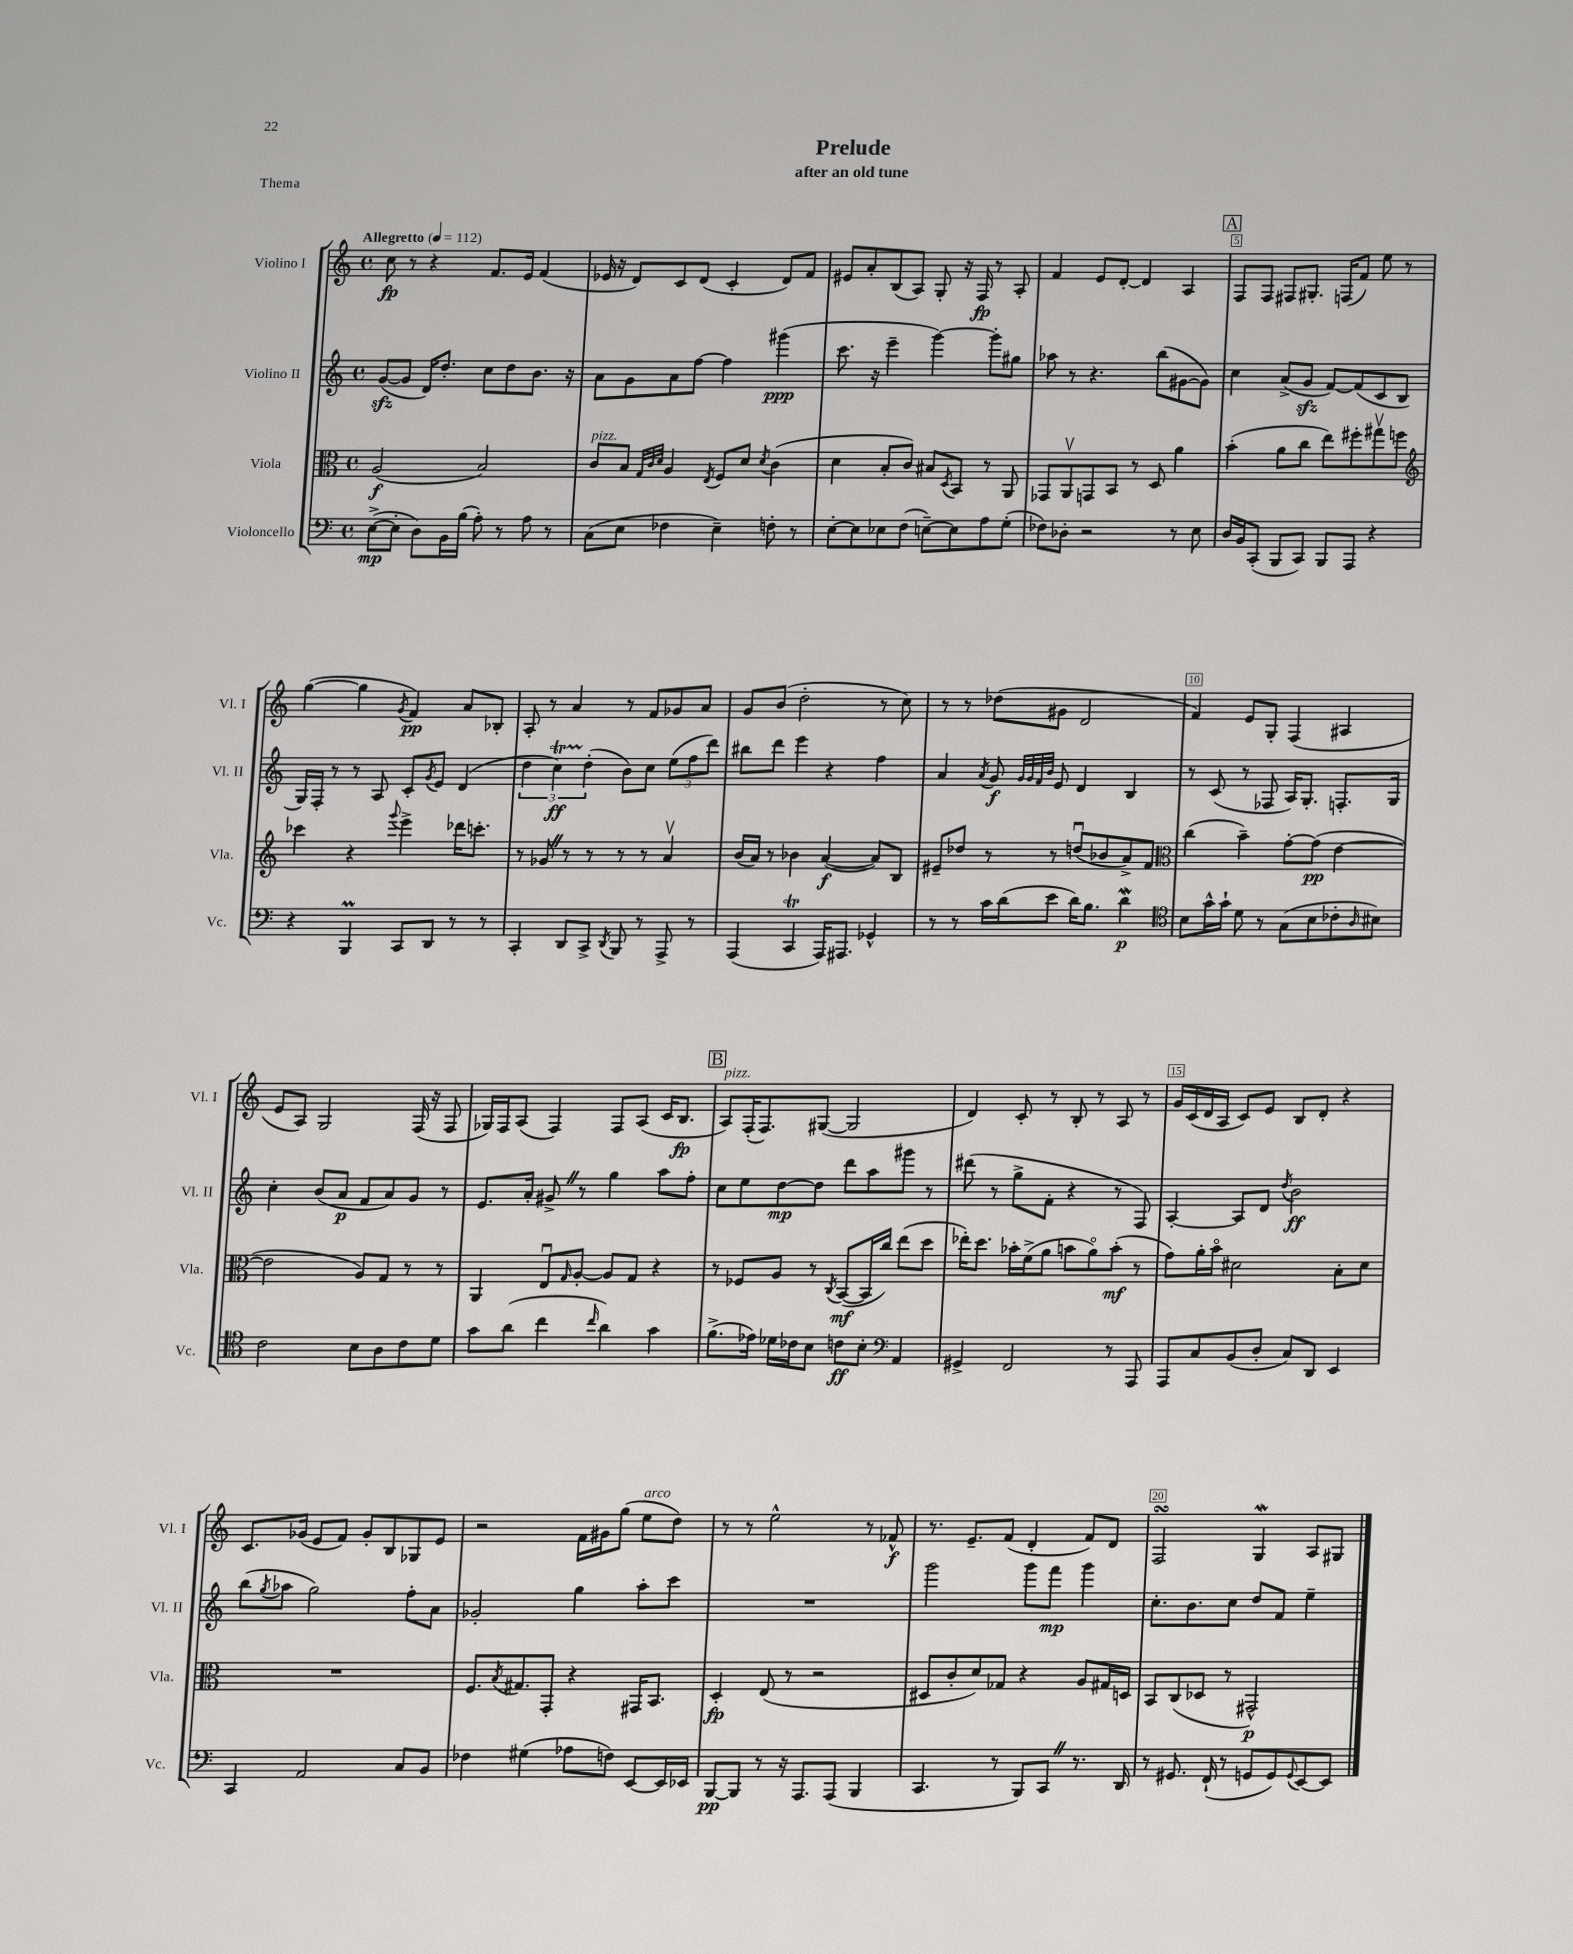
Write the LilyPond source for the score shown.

\header { title = "Prelude" subtitle = "after an old tune" piece = "Thema" }
<<
\new StaffGroup <<
\new Staff = "s0" \with { instrumentName = "Violino I" shortInstrumentName = "Vl. I" } {
    \clef treble \key c \major \defaultTimeSignature \time 4/4 \tempo "Allegretto" 4 = 112
    c''8\fp r8 r4 f'8. e'16 f'4( |
    ees'16 r16 d'8) c'8 d'8( c'4-. d'8) f'8 |
    eis'8 a'8-. b8( a8) g8-. r16 f16\fp r8 a8-. |
    f'4 e'8 d'8~-. d'4 a4 |
    \mark \markup { \box "A" } f8 f8 fis8 gis8.-. f16( f'8) e''8 r8 |
    g''4~( g''4 \acciaccatura { g'8 } f'4\pp) a'8 bes8-. |
    a8-. r8 a'4 r8 f'8 ges'8 a'8 |
    g'8 b'8( d''2-. r8 c''8) |
    r8 r8 des''8( gis'8 d'2 |
    f'4) e'8 g8-. f4( ais4 |
    e'8 a8) g2 f16( r16 f8 |
    ges16) f16 a8( f4) f8 a8( c'16 b8.\fp |
    \mark \markup { \box "B" } a8^\markup { \italic "pizz." }) f16-.( f8.) gis8~( gis2 |
    d'4) c'8-. r8 b8-. r8 a8 r8 |
    g'16 c'16( d'16 a16 c'8) e'8 b8 d'8-. r4 |
    c'8. ges'16( e'8 f'8) ges'8-. b8 ges8 e'8 |
    r2 f'16 gis'16 g''8( e''8^\markup { \italic "arco" } d''8) |
    r8 r8 e''2-^ r8 fes'8-^\f |
    r8. e'8.-- f'8( d'4-. f'8) d'8 |
    f2\turn g4\mordent a8 gis8 \bar "|." |
}
\new Staff = "s1" \with { instrumentName = "Violino II" shortInstrumentName = "Vl. II" } {
    \clef treble \key c \major \defaultTimeSignature \time 4/4
    g'8~\sfz( g'8 d'16) d''8.-. c''8 d''8 b'8. r16 |
    a'8 g'8 a'8 f''8~ f''4 gis'''4\ppp( |
    c'''8. r16 e'''4-- g'''4~) g'''8-. gis''8 |
    aes''8 r8 r4. b''8( gis'8~ gis'8) |
    \mark \markup { \box "A" } c''4 a'8->( g'8\sfz f'8~) f'8( c'8 b8 |
    g16) f16-. r8 r8 a8 c'8-. \acciaccatura { g'8 } e'8 d'4( |
    \tuplet 3/2 { d''4 c''4\startTrillSpan\ff) d''4-.\stopTrillSpan( } b'8) c''8 \tuplet 3/2 { e''8( f''8 d'''8) } |
    bis''8 d'''8 e'''4 r4 f''4 |
    a'4 \acciaccatura { a'8 } g'8\f \grace { g'32 g'32 f'32 b'32 } e'8 d'4 b4 |
    r8 c'8( r8 fes8 a16) g8.-. f8.-. g16 |
    c''4-. b'8( a'8\p f'8 a'8) g'8 r8 |
    e'8. a'16-. gis'8-> \once \override BreathingSign.text = \markup { \musicglyph "scripts.caesura.straight" } \breathe r8 g''4 a''8 f''8-. |
    \mark \markup { \box "B" } c''8 e''8 d''8~\mp d''8 d'''8 a''8 gis'''8 r8 |
    dis'''8( r8 g''8-> f'8-. r4 r8 f8) |
    a4~-. a8 d'8 \acciaccatura { d''8 } b'2\ff |
    b''8( \acciaccatura { g''8 } aes''8 g''2) f''8-. a'8 |
    ges'2-. g''4 a''8-. c'''8 |
    R1 |
    g'''2 g'''8 f'''8\mp g'''4 |
    c''8.-. b'8. c''8 d''8 f'8 e''4-- \bar "|." |
}
\new Staff = "s2" \with { instrumentName = "Viola" shortInstrumentName = "Vla." } {
    \clef alto \key c \major \defaultTimeSignature \time 4/4
    a2\f( b2) |
    c'8^\markup { \italic "pizz." } b8 \grace { g32 c'32 d'32 } a4 \acciaccatura { e8 } f8 d'8 \acciaccatura { d'8 } c'4( |
    d'4 b8-. c'8) bis8 \acciaccatura { d8 } b,8 r8 a,8 |
    ges,8 a,8\upbow g,8 b,8 r8 d8 a'4 |
    \mark \markup { \box "A" } b'4-.( a'8 c''8 e''8) fis''8-. gis''8\upbow f''8 |
    \clef treble ces'''4 r4 \appoggiatura { g'''8 } e'''4-> des'''16 c'''8.-. |
    r8 ges'8 \once \override BreathingSign.text = \markup { \musicglyph "scripts.caesura.straight" } \breathe r8 r8 r8 r8 a'4\upbow |
    b'16( a'16) r8 bes'4 a'4~\f( a'8) b8 |
    eis'8-- des''8 r8 r8 d''8\downbow( bes'8 a'8->) f'8 |
    \clef alto c''4( b'4--) g'8~-. g'8\pp( e'4~ |
    e'2 a8) g8 r8 r8 |
    a,4 e8\downbow \grace { g16 } a8~-. a8 g8 r4 |
    \mark \markup { \box "B" } r8 fes8 a8 r8 \acciaccatura { c8 } b,8~\mf( b,16 c''16) e''8( d''8 |
    ees''16-.) d''8. bes'16-. f'16->( a'8 b'8 a'8\flageolet) b'8-.\mf( r8 |
    g'8) a'16-. b'16\flageolet dis'2 b8-. dis'8 |
    R1 |
    f8. \acciaccatura { b8 } gis8. g,8-. r4 gis,16 b,8. |
    d4-.\fp e8( r8 r2 |
    dis8 c'8-. d'8) ges8 r4 a8 gis16 d16 |
    b,8 c8( des8 r8 gis,2-^\p) \bar "|." |
}
\new Staff = "s3" \with { instrumentName = "Violoncello" shortInstrumentName = "Vc." } {
    \clef bass \key c \major \defaultTimeSignature \time 4/4
    e8~->\mp( e8-. d8) b,16 b16( a8-.) r8 a8 r8 |
    c8( e8 fes4 e4--) f8-. r8 |
    e8~-. e8 ees8 f8( e8~--) e8 a8 g8-.( |
    fes8) des8-. r2 r8 e8 |
    \mark \markup { \box "A" } d16 b,16 c,8-.( b,,8 c,8) b,,8 a,,8 r4 |
    r4 b,,4\prall c,8 d,8 r8 r8 |
    c,4-. d,8 c,8-> \acciaccatura { d,8 } b,,8 r8 a,,8-> r8 |
    a,,4( c,4\trill a,,16) ais,,8. ges,4-^ |
    r8 r8 c'16 d'16( e'8 d'16) b8. d'4\mordent\p |
    \clef tenor b8 g'16-^ g'16-! d'8 r8 g8( b8 ces'8-. \grace { a16 } bis8) |
    c'2 b8 a8 c'8 d'8 |
    g'8 a'8( c''4 \grace { c''16 } a'4) g'4 |
    \mark \markup { \box "B" } f'8.->( ees'16) des'16 ces'16 b8 c'8\ff b8-. \clef bass a,4 |
    gis,4-> f,2 r8 a,,8 |
    a,,8 c8 b,8( d8-. c8) d,8 e,4 |
    c,4 a,2 c8 b,8 |
    fes4 gis4( aes8 f8) e,8~ e,16 ees,16 |
    b,,8~\pp b,,8 r8 r16 a,,8. a,,8( b,,4 |
    c,4. r8 b,,8) c,8 \once \override BreathingSign.text = \markup { \musicglyph "scripts.caesura.straight" } \breathe r8. d,16 |
    r8 gis,8. f,16-!( r8 g,8 g,8) \appoggiatura { g,8 } e,8~ e,8 \bar "|." |
}
>>
>>
\layout { \context { \Score \override BarNumber.break-visibility = ##(#f #t #t) barNumberVisibility = #(every-nth-bar-number-visible 5) \override BarNumber.stencil = #(make-stencil-boxer 0.1 0.3 ly:text-interface::print) } }
